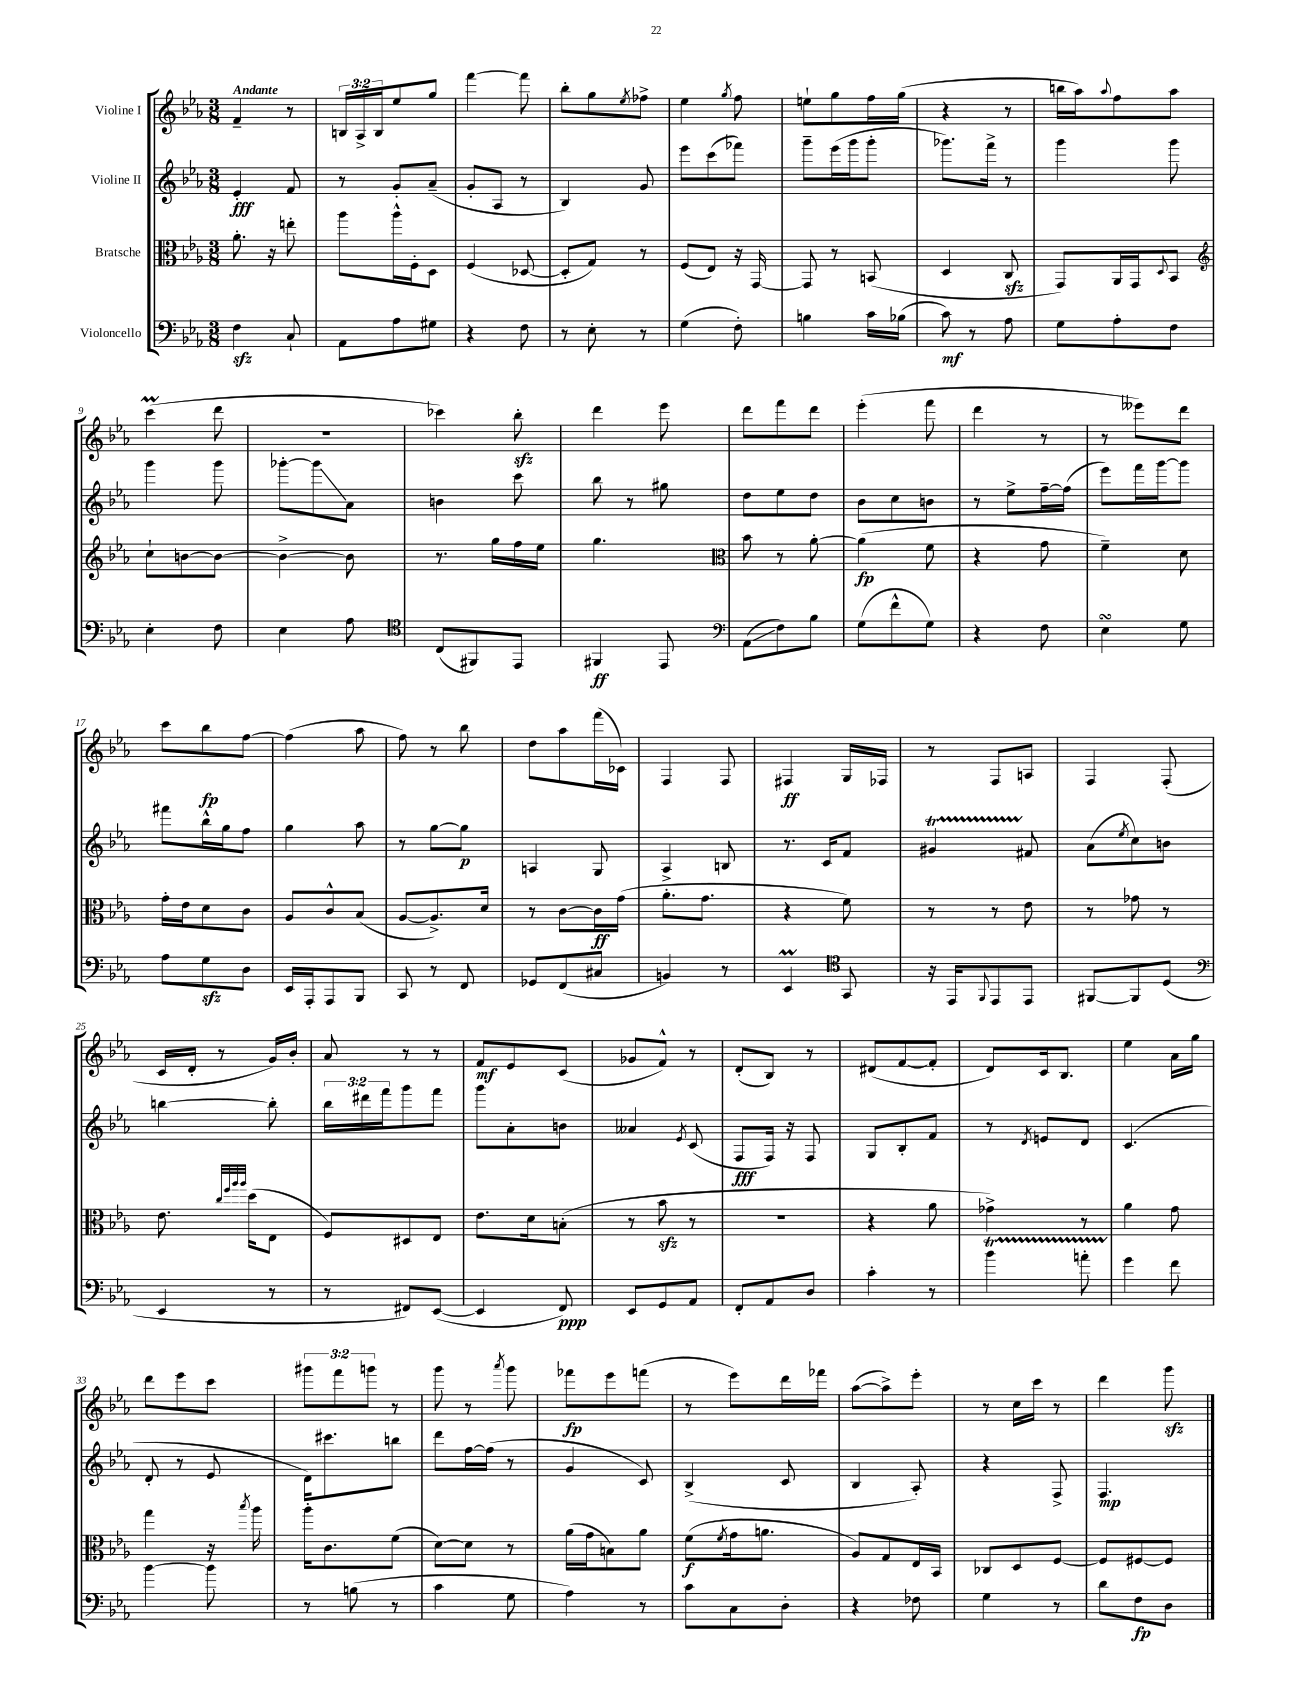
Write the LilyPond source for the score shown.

<<
\new StaffGroup <<
\new Staff = "s0" \with { instrumentName = "Violine I" } {
    \clef treble \key ees \major \numericTimeSignature \time 3/8 \override Staff.TupletNumber.text = #tuplet-number::calc-fraction-text \tempo "Andante"
    f'4-- r8 |
    \tuplet 3/2 { b16 aes16-> b16 } ees''8 g''8 |
    f'''4~ f'''8 |
    bes''8-. g''8 \acciaccatura { ees''8 } fes''8-> |
    ees''4 \acciaccatura { g''8 } f''8 |
    e''8-! g''8 f''16 g''16( |
    r4 r8 |
    b''16 aes''16) \appoggiatura { aes''8 } f''8 aes''8 |
    c'''4\prall( d'''8 |
    r4. |
    ces'''4) bes''8-.\sfz |
    d'''4 ees'''8 |
    d'''8 f'''8 d'''8 |
    ees'''4-.( f'''8 |
    d'''4 r8 |
    r8 eeses'''8) d'''8 |
    c'''8 bes''8\fp f''8~ |
    f''4( aes''8 |
    f''8) r8 bes''8 |
    d''8 aes''8 f'''16( ces'16) |
    f4 f8 |
    fis4\ff g16 fes16 |
    r8 f8 a8 |
    f4 f8-.( |
    c'16 d'16-. r8 g'16) bes'16-. |
    aes'8 r8 r8 |
    f'8\mf ees'8 c'8( |
    ges'8 f'8-^) r8 |
    d'8-.( bes8) r8 |
    dis'8( f'8~ f'8-. |
    d'8) c'16 bes8. |
    ees''4 aes'16 g''16 |
    d'''8 ees'''8 c'''8 |
    \tuplet 3/2 { gis'''8 f'''8 g'''8 } r8 |
    g'''8 r8 \acciaccatura { aes'''8 } g'''8 |
    fes'''8\fp ees'''8 f'''8( |
    r8 ees'''8) d'''16 fes'''16 |
    aes''8~( aes''8->) ees'''8-. |
    r8 c''16 c'''16 r8 |
    d'''4 g'''8\sfz \bar "|." |
}
\new Staff = "s1" \with { instrumentName = "Violine II" } {
    \clef treble \key ees \major \numericTimeSignature \time 3/8 \override Staff.TupletNumber.text = #tuplet-number::calc-fraction-text
    ees'4-.\fff f'8 |
    r8 g'8-. aes'8--( |
    g'8-. aes8 r8 |
    bes4) g'8 |
    ees'''8 c'''8( fes'''8) |
    g'''8-- ees'''16( g'''16 g'''8-. |
    ges'''8.) f'''16-> r8 |
    g'''4 g'''8 |
    g'''4 g'''8 |
    ges'''8~-. ges'''8\glissando aes'8 |
    b'4 c'''8 |
    bes''8 r8 gis''8 |
    d''8 ees''8 d''8 |
    bes'8 c''8 b'8 |
    r8 ees''8-> f''16~-- f''16( |
    ees'''8) f'''16 g'''16~ g'''8 |
    fis'''8 bes''16-^ g''16 f''8 |
    g''4 aes''8 |
    r8 g''8~ g''8\p |
    a4 g8 |
    aes4-> b8 |
    r8. c'16 f'8 |
    gis'4\startTrillSpan fis'8\stopTrillSpan |
    aes'8( \acciaccatura { ees''8 } c''8) b'8 |
    b''4~ b''8-. |
    \tuplet 3/2 { bes''16 dis'''16 f'''16 } g'''8 f'''8 |
    g'''8 aes'8-. b'8 |
    aeses'4 \acciaccatura { ees'8 } c'8( |
    f8\fff f16) r16 f8 |
    g8 bes8-. f'8 |
    r8 \acciaccatura { d'8 } e'8 d'8 |
    c'4.( |
    d'8-. r8 ees'8 |
    d'16) cis'''8. b''8 |
    d'''8 f''16~ f''16( r8 |
    g'4 c'8) |
    bes4->( c'8 |
    bes4 aes8-.) |
    r4 f8-> |
    f4.\mp \bar "|." |
}
\new Staff = "s2" \with { instrumentName = "Bratsche" } {
    \clef alto \key ees \major \numericTimeSignature \time 3/8
    aes'8.-. r16 e''8-. |
    aes''8 aes''16-^ f16-. d8 |
    f4( des8~ |
    des8-. g8) r8 |
    f8( ees8) r16 g,16~ |
    g,8 r8 b,8( |
    d4 c8\sfz |
    g,8) aes,16 g,16 \appoggiatura { d8 } bes,8 |
    \clef treble c''8-! b'8~ b'8~ |
    b'4~-> b'8 |
    r8. g''16 f''16 ees''16 |
    g''4. |
    \clef alto bes'8 r8 aes'8~-. |
    aes'4\fp( f'8 |
    r4 g'8 |
    f'4--) d'8 |
    g'16-. ees'16 d'8 c'8 |
    aes8 c'8-^ bes8( |
    aes8~ aes8.->) d'16 |
    r8 c'8~ c'16\ff g'16( |
    aes'8.-. g'8. |
    r4 f'8) |
    r8 r8 ees'8 |
    r8 ges'8 r8 |
    ees'8. \grace { c''32 f''32 aes''32 aes''32 } d''16( ees8 |
    f8) dis8 ees8 |
    ees'8. d'16 b8-.( |
    r8 bes'8\sfz r8 |
    R4. |
    r4 aes'8 |
    ges'4->) r8 |
    aes'4 g'8 |
    g''4 r16 \acciaccatura { bes''8 } aes''16 |
    aes''16-. c'8. f'8( |
    d'8~) d'8 r8 |
    aes'16( g'16 b8) aes'8 |
    f'8\f( \acciaccatura { f'8 } g'16 a'8. |
    aes8) g8 ees16 bes,16 |
    ces8 d8 f8~ |
    f8 fis8~ fis8 \bar "|." |
}
\new Staff = "s3" \with { instrumentName = "Violoncello" } {
    \clef bass \key ees \major \numericTimeSignature \time 3/8
    f4\sfz c8-! |
    aes,8 aes8 gis8 |
    r4 f8 |
    r8 ees8-. r8 |
    g4( f8-.) |
    b4 c'16 bes16( |
    c'8\mf) r8 aes8 |
    g8 aes8-. f8 |
    ees4-. f8 |
    ees4 aes8 |
    \clef tenor c8( fis,8) ees,8 |
    fis,4\ff ees,8 |
    \clef bass aes,8\glissando( f8) bes8 |
    g8( f'8-^ g8) |
    r4 f8 |
    ees4\turn g8 |
    aes8 g8\sfz d8 |
    ees,16 aes,,16-. aes,,8 bes,,8 |
    c,8 r8 f,8 |
    ges,8 f,8( cis8 |
    b,4) r8 |
    ees,4\prall \clef tenor g,8 |
    r16 ees,16 \appoggiatura { f,8 } ees,8 ees,8 |
    fis,8~ fis,8 d8( |
    \clef bass ees,4 r8 |
    r8 fis,8) ees,8~( |
    ees,4 f,8\ppp) |
    ees,8 g,8 aes,8 |
    f,8-. aes,8 d8 |
    c'4-. r8 |
    bes'4\startTrillSpan a'8-. |
    g'4\stopTrillSpan f'8 |
    bes'4~ bes'8 |
    r8 b8( r8 |
    c'4 g8 |
    aes4) r8 |
    c'8 c8 d8-. |
    r4 fes8 |
    g4 r8 |
    d'8 f8\fp d8 \bar "|." |
}
>>
>>
